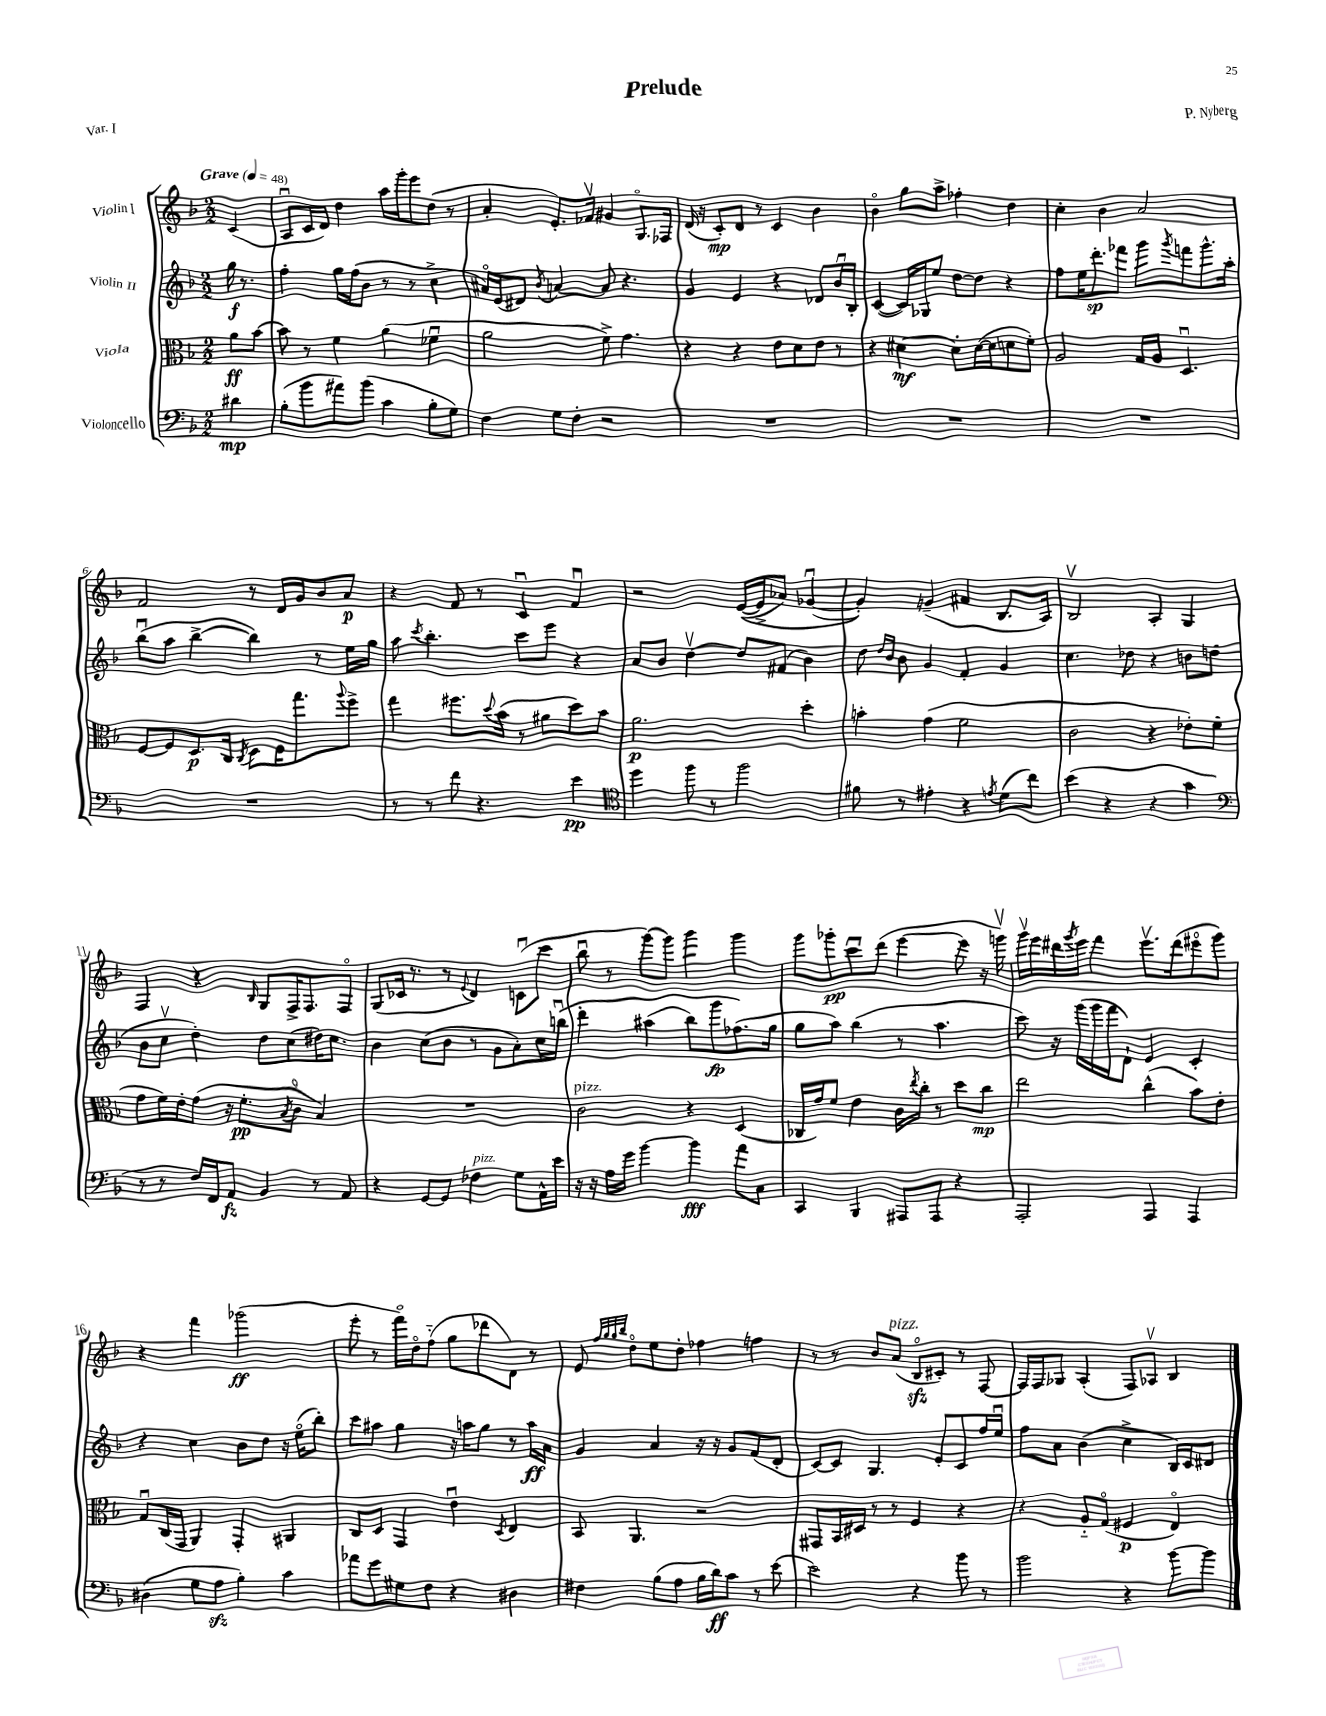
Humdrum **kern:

**kern	**kern	**kern	**kern
*staff4	*staff3	*staff2	*staff1
*clefF4	*clefC3	*clefG2	*clefG2
*k[b-]	*k[b-]	*k[b-]	*k[b-]
*M2/2	*M2/2	*M2/2	*M2/2
*MM48	*MM48	*MM48	*MM48
4d#	8a	16gg	(4c
.	.	8.r	.
.	[8b-	.	.
=	=	=	=
(8B-'	8b-]	4ff'	8Au
8b-	8r	.	16c
.	.	.	16d)
8a#)	4f	16gg	4dd
.	.	(16ff	.
(8b-	.	8b-	.
4c	(4a	8r	16aa
.	.	.	16ggg'
.	.	8r	8eee
8B-'	4f-u	4cc^	(8dd
8G)	.	.	8r
=	=	=	=
4F	2a	16a#o)	4a'
.	.	(16e	.
.	.	8d#)	.
.	.	8qb-	.
8G	.	[4a	8.e')
8F'	.	.	.
.	.	.	16f-v
2r	8f^)	8a]	4g#
.	4.g	4.r	.
.	.	.	8.Go
.	.	.	16F-
=	=	=	=
1r	4r	4g	(16d
.	.	.	16r
.	.	.	8c')
.	4r	4e	8d
.	.	.	8r
.	8e	4r	4c
.	8d	.	.
.	8e	8d-	4b-
.	8r	16b-u	.
.	.	16B-'	.
=	=	=	=
1r	4r	([4c	4b-o
.	[4d#	16c])	8gg
.	.	16G-	.
.	.	8ee	8aa^
.	8d#']	[8dd	4ff-'
.	([16d#	8dd]	.
.	16d#]	.	.
.	8d	4r	4dd
.	8f')	.	.
=	=	=	=
1r	2A	8ff	4cc'
.	.	16ee	.
.	.	8.ddd'	.
.	.	.	4b-
.	.	8fff-	.
.	16G	8ggg	2a
.	16A	.	.
.	.	8qggg	.
.	4.Du	8fff	.
.	.	8.ggg^^	.
.	.	16aa'	.
=	=	=	=
1r	[8F	(8bb-u	2f
.	8F]	8aa	.
.	8.D	[4bb-^	.
.	16C	.	.
.	8qC	.	.
.	8D	4bb-])	8r
.	16F	.	16d
.	8.gg	.	16g
.	.	8r	8b-
.	8qqaa	.	.
.	8ff^	16ee	8a
.	.	16gg	.
=	=	=	=
8r	4gg	8aa	4r
.	.	8qccc	.
8r	.	4.bb-'	.
8f	8.ff#	.	8f
4.r	.	.	8r
.	8qqdd	.	.
.	(16b-	.	.
.	8r	8ccc	4cu
.	8a#	8eee	.
4e	8dd)	4r	4fu
.	8b-	.	.
=	=	=	=
*clefC4	*	*	*
4dd	2.a	8a	2r
.	.	8b-	.
8ff	.	[4ddv	.
8r	.	.	.
2ff	.	8dd]	&(([16e
.	.	.	16e^]
.	.	(8f#	8a-)
.	4dd'	4b-)	([4g-u
=	=	=	=
8f#	4b'	8dd	4g-'])&)
.	.	16qqdd	.
.	.	16qqb-	.
8r	.	8b-	.
4e#'	(4g	4g	(4g~
4r	2f	4f'	4f#
8qe	.	.	.
(8d	.	4g	8.B-
8cc)	.	.	.
.	.	.	16A)
=	=	=	=
(4b-	2c	4.cc	2B-v
4r	.	.	.
.	.	8dd-	.
4r	4r	4r	4A'
4g	8e-')	8b	4G
.	(8f	(8dd	.
=	=	=	=
*clefF4	*	*	*
8r	8g	8b-	4F
8r	16f)	8ccv	.
.	16e'	.	.
16F)	(8g	4dd')	4r
16FF	.	.	.
8AA	16r	.	.
.	8.f'	.	.
.	.	.	16qqB-
4BB-	.	8dd	8G
.	8qB-	.	.
.	8co	(8cc	16F^
.	.	.	8.F
8r	4B-)	16dd#)	.
.	.	8.cc	.
8AA	.	.	8Fo
=	=	=	=
4r	1r	4b-	(8G
.	.	.	16c-
.	.	.	8.r
[8GG	.	(8cc	.
8GG]	.	8b-	8r
.	.	.	8qqe
4F-	.	8r	4d)
.	.	8g	.
8G	.	8a')	(8cu
16AA^^	.	16cc	8ccc
16e	.	&(16bbu	.
=	=	=	=
16r	2c	4ddd'	8bb-u
16r	.	.	.
16A	.	.	8r
16g	.	.	.
[4b-	.	(4aa#	[8ggg)
.	.	.	8ggg]
4b-]	4r	8bb-)	4ggg
.	.	8ggg	.
8a	(4D	(8.ff-&)	4ggg
8C	.	.	.
.	.	16gg	.
=	=	=	=
4CC	16C-	8gg	8ggg
.	16g)	.	.
.	8f	8aa)	8ggg-'
4BBB-	4e	(4bb-	8cccu
.	.	.	(8ddd
8AAA#	16c	8r	[4eee
.	8qee	.	.
.	16cc'	.	.
8AAA#	8r	4.aa	.
4r	8dd	.	8eee]
.	8cc	.	16r
.	.	.	16gggv)
=	=	=	=
2AAA'	2ee	8ccc)	16gggv
.	.	.	16eee
.	.	16r	16ddd#
.	.	.	8qggg
.	.	(16ggg	16eee
.	.	16ggg	4fff
.	.	16fff	.
.	.	8d`)	.
4AAA	(4cc^^	4e	8.eeev
.	.	.	(16ddd#
4AAA	8b-)	4c'	8eee#o
.	8e'	.	8ggg)
=	=	=	=
(4D#	8Gu	4r	4r
.	(16C	.	.
.	16GG	.	.
8G	4AA)	4cc	4fff
8A	.	.	.
4B-')	4GG'	8b-	(2ggg-
.	.	8dd	.
4c	4AA#	16r	.
.	.	(16eeo	.
.	.	8bb-')	.
=	=	=	=
8a-	8C	8ccc	8eee'
8g	8D	8aa#	8r
8G#	4GG	4gg	16fffo)
.	.	.	16ddo
8F	.	.	(8ff'~
4r	4eu	16r	8gg
.	.	16aa	.
.	.	8gg	8ddd-
.	8qD	.	.
4D#	4E	8r	8d)
.	.	16aa	8r
.	.	16a	.
=	=	=	=
4F#	8BB-	4g	8e
.	.	.	32qqff
.	.	.	32qqgg
.	.	.	32qqgg
.	.	.	32qqbb-
.	4.AA	.	8ddo
(8B-	.	4a	8ee
8A	.	.	8dd'
16B-	2r	16r	4ff-
16d)	.	16r	.
8c	.	8g	.
8r	.	(8f	4ff
[8e	.	8d'	.
=	=	=	=
2e]	8GG#	[8c)	8r
.	16BB-	8c]	8r
.	16D#	.	.
.	8r	4.G	8b-
.	8r	.	(8a
4r	4F	.	8B-o
.	.	8e'	8c#')
8b-	4r	8c	8r
8r	.	16ff	[8F
.	.	16eeu	.
=	=	=	=
2b-	4r	8ff	16F]
.	.	.	16F
.	.	8a	8G-
.	8A'~	(4b-	(4A'
.	(8Go	.	.
4r	4F#	4cc^	8F)
.	.	.	8A-v
[8b-	4Eo)	16B-)	4B-
.	.	16c	.
8b-]	.	8d#	.
==	==	==	==
*-	*-	*-	*-
